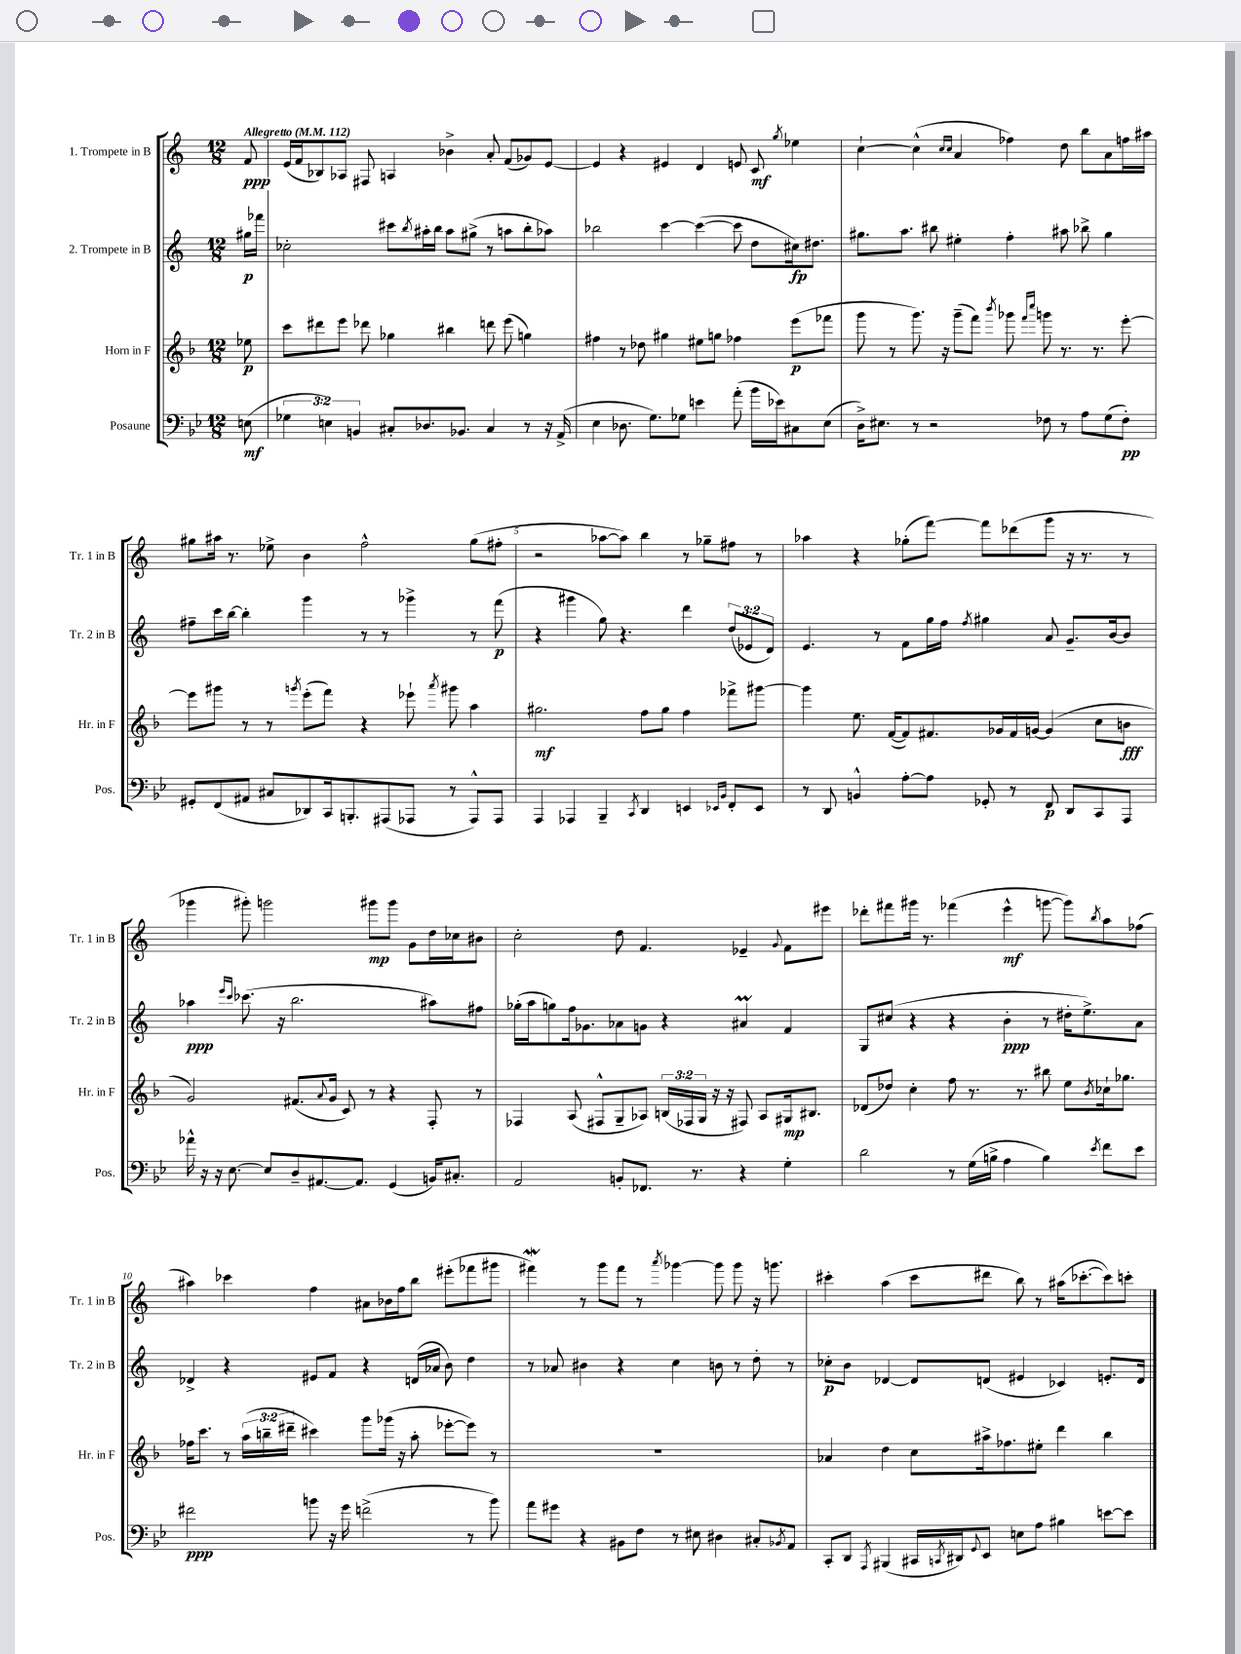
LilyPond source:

<<
\new StaffGroup <<
\new Staff = "s0" \with { instrumentName = "1. Trompete in B" shortInstrumentName = "Tr. 1 in B" } {
    \clef treble \key c \major \numericTimeSignature \time 12/8 \partial 8 \tempo "Allegretto" 4 = 112
    f'8\ppp |
    e'16( f'16 bes8) aes8 fis8 a4 bes'4-> a'8-. f'8( ges'8) e'8~ |
    e'4 r4 eis'4 d'4 e'8 c'8\mf \acciaccatura { g''8 } ees''4 |
    c''4~-! c''4-^( \grace { c''16 c''16 } a'4 fes''4) d''8 b''8 a'8 f''16 ais''16 |
    gis''8 ais''16 r8. ees''8-> b'4 f''2-^ gis''8( fis''8-. |
    r2 aes''8~ aes''8) b''4 r8 ges''8-- fis''8 r8 |
    aes''4 r4 ges''8-.( f'''8~) f'''8 des'''8( g'''8 r16 r8. r8 |
    ges'''4 gis'''8-.) g'''2 gis'''8\mp gis'''8 g'8 d''16 ces''16 bis'8 |
    c''2-. d''8 f'4. ees'4-- \appoggiatura { g'8 } f'8 eis'''8 |
    des'''8-. fis'''8 gis'''16 r8. fes'''4( e'''4-^\mf g'''8~ g'''8) \acciaccatura { b''8 } a''8 fes''8( |
    ais''4) ces'''4 f''4 ais'8 bes'16 f''16 b''8 eis'''8-.( fes'''8 gis'''8 |
    fis'''4\mordent) r8 g'''8 fis'''8 r8 \acciaccatura { a'''8 } ges'''4~ ges'''8 ges'''8 r16 g'''8. |
    cis'''4-. a''4( cis'''8 dis'''8 b''8) r8 ais''16( ces'''8.~-. ces'''8) c'''8-. \bar "|." |
}
\new Staff = "s1" \with { instrumentName = "2. Trompete in B" shortInstrumentName = "Tr. 2 in B" } {
    \clef treble \key c \major \numericTimeSignature \time 12/8 \override Staff.TupletNumber.text = #tuplet-number::calc-fraction-text \partial 8
    gis''16\p fes'''16 |
    ces''2-. cis'''8 \acciaccatura { b''8 } ais''16-. b''16 ais''8 gis''8->( r8 a''8 b''8-. aes''8) |
    bes''2 c'''4~ c'''4~( c'''8 d''8 cis''16\fp) dis''8. |
    gis''8. a''8. bis''8 eis''4-. f''4-. ais''8 bes''8-> gis''4 |
    fis''8-- c'''16 b''16~ b''4-. g'''4 r8 r8 ges'''4-> r8 f'''8\p( |
    r4 gis'''4 g''8) r4. d'''4 \tuplet 3/2 { d''8( ees'8 d'8) } |
    e'4. r8 f'8 g''16 f''16 \acciaccatura { f''8 } gis''4 a'8 g'8.-- b'16~ b'8 |
    aes''4\ppp \grace { e'''16 c'''16 } ces'''8.( r16 b''2. ais''8) fis''8 |
    ges''16-.( a''16 g''8) f''16 ges'8. aes'8 g'8 r4 ais'4\prall f'4 |
    g8 cis''8( r4 r4 b'4-.\ppp r8 dis''16-. e''8.->) a'8 |
    des'4-> r4 eis'8 f'8 r4 d'16( aes'16 b'8) d''4 |
    r8 aes'8 bis'4 r4 c''4 b'8 r8 d''8-. r8 |
    ces''8-.\p b'8 des'4~ des'8 d'8( eis'4 ces'4) e'8.-. d'16 \bar "|." |
}
\new Staff = "s2" \with { instrumentName = "Horn in F" shortInstrumentName = "Hr. in F" } {
    \clef treble \key f \major \numericTimeSignature \time 12/8 \override Staff.TupletNumber.text = #tuplet-number::calc-fraction-text \partial 8
    ees''8\p |
    c'''8 dis'''8 e'''8 des'''8 ges''4 bis''4 d'''8 e'''8( g''4) |
    fis''4 r8 des''8 gis''4 eis''8 g''8 fes''4 e'''8\p( fes'''8 |
    g'''8 r8 g'''8.) r16 g'''8--( f'''8) \acciaccatura { bes'''8 } ges'''8 \grace { f'''16 c''''16 } g'''8 r8. r8. e'''8~-. |
    e'''8 gis'''8 r8 r8 \acciaccatura { g'''8 } e'''8-.( f'''8) r4 ees'''8-! \acciaccatura { a'''8 } gis'''8 a''4 |
    gis''2.\mf f''8 gis''8 f''4 fes'''8-> gis'''8~ |
    gis'''4 e''8. f'16~( f'8) fis'8. ges'16 fis'16 g'16~ g'4( c''8 b'8\fff |
    g'2) fis'8.( \appoggiatura { a'8 } g'16 c'8) r8 r4 f8-. r8 |
    fes4 a8( fis8-^ g8-- aes8) \tuplet 3/2 { b16( fes16 g16 } r16 r16 fis8) aes8 gis16\mp bis8. |
    des'8( des''8) c''4-. f''8 r8. r8. bis''8 e''8 \acciaccatura { bes'8 } ces''16-! ges''8. |
    fes''16 c'''8. r8 \tuplet 3/2 { a''16( b''16-- dis'''16-- } cis'''4) g'''8 ges'''16( r16 a''8-. ees'''8~-. ees'''8) r8 |
    R1. |
    aes'4 d''4 c''8 ais''16-> fes''8. eis''8-. d'''4 bes''4 \bar "|." |
}
\new Staff = "s3" \with { instrumentName = "Posaune" shortInstrumentName = "Pos." } {
    \clef bass \key bes \major \numericTimeSignature \time 12/8 \override Staff.TupletNumber.text = #tuplet-number::calc-fraction-text \partial 8
    e8\mf( |
    \tuplet 3/2 { ges4 e4) b,4 } cis8-. des8. bes,8. cis4 r8 r16 a,16->( |
    ees4 des8. g8.) ges8 e'4 a'8-.( bes'16 ees'16) cis8 ees8( |
    d16->) eis8. r8 r2 fes8 r8 a8 g8( fes8-.\pp) |
    gis,8-. f,8( ais,8 cis8 des,8) c,16 b,,8.-. ais,,8( aes,,8 r8 aes,,8-^) aes,,8 |
    a,,4 aes,,4 bes,,4-- \acciaccatura { c,8 } d,4 e,4 \grace { ees,16 bes,16 } f,8-. ees,8 |
    r8 d,8 b,4-^ a8~-. a8 ges,8-. r8 f,8\p d,8 c,8 a,,8 |
    aes'16-^ r16 r16 ees8.~ ees8 d8-- ais,8.~ ais,8. g,4( b,16) cis8.-. |
    a,2 b,8-. fes,8. r8. r4 g4-. |
    d'2 r8 g16( b16-> a4 b4) \acciaccatura { ees'8 } f'8 ees'8 |
    fis'2\ppp b'8 r16 g'16 f'2->( r8 b'8) |
    a'8 gis'8 r4 bis,8 f8 r8 eis8 dis4 cis8-. \acciaccatura { bes,8 } a,8 |
    c,8-. d,8 \acciaccatura { a,,8 } bis,,4( cis,16 \acciaccatura { c,8 } dis,16) \appoggiatura { g,8 } ees,8 e8 a8 bis4 e'8~ e'8 \bar "|." |
}
>>
>>
\layout { \context { \Score \override BarNumber.break-visibility = ##(#f #t #t) barNumberVisibility = #(every-nth-bar-number-visible 5) } }
